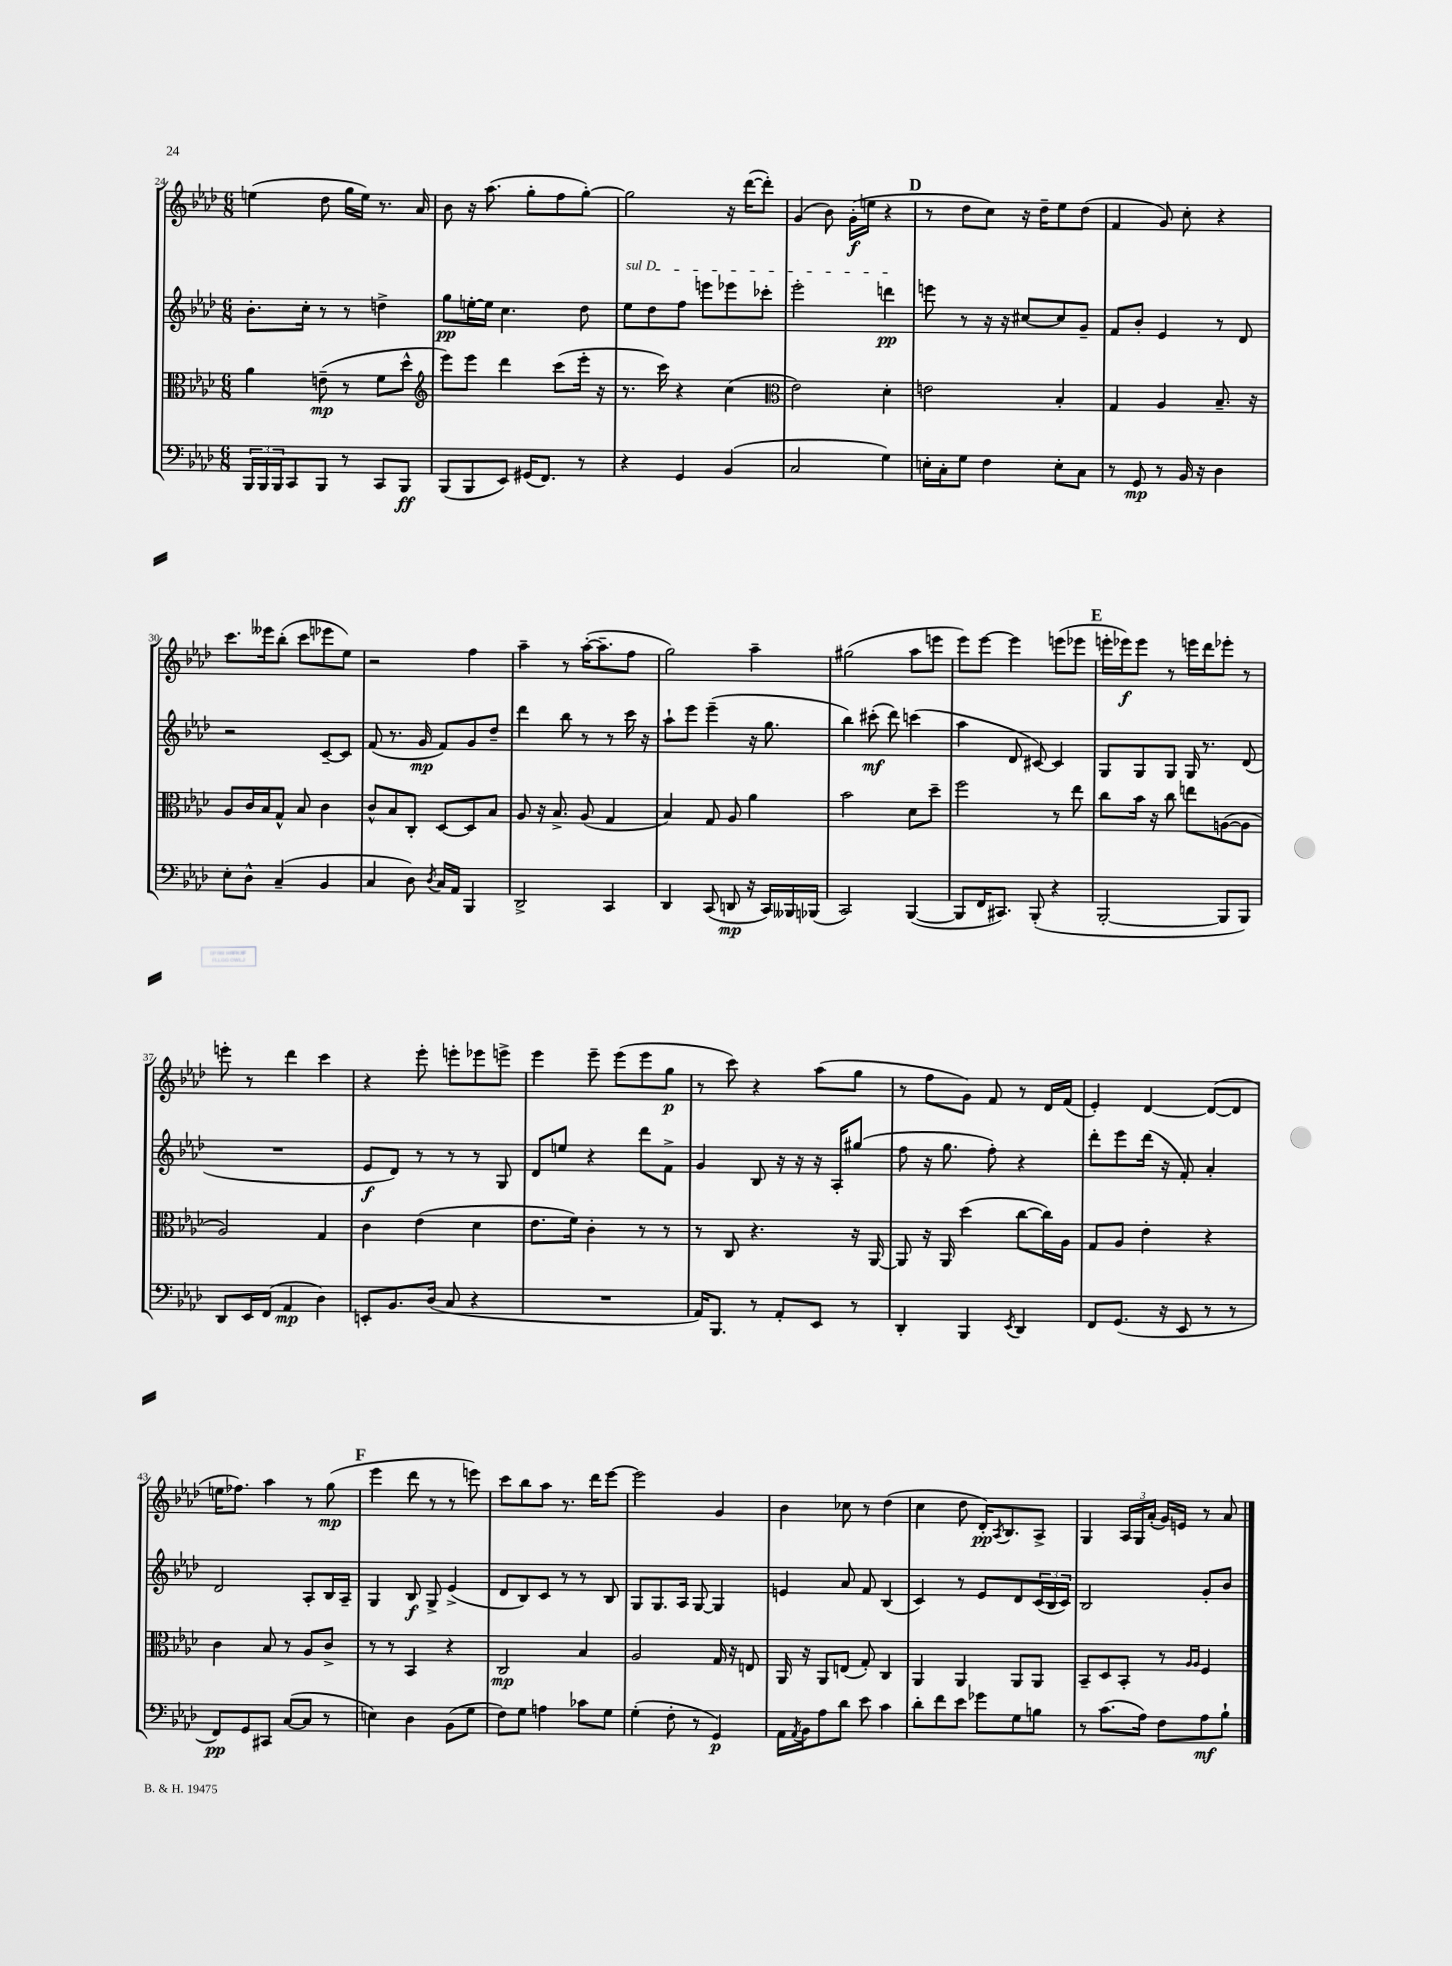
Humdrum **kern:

**kern	**kern	**kern	**kern
*staff4	*staff3	*staff2	*staff1
*clefF4	*clefC3	*clefG2	*clefG2
*k[b-e-a-d-]	*k[b-e-a-d-]	*k[b-e-a-d-]	*k[b-e-a-d-]
*M6/8	*M6/8	*M6/8	*M6/8
24BBB-/LL	4a-\	8.b-'\L	(4ee\
24BBB-/	.	.	.
24BBB-/J	.	.	.
8CC/	.	.	.
.	.	16cc'\Jk	.
8BBB-/J	(8e~\	8r	8dd-\
8r	8r	8r	16gg\LL
.	.	.	16ee\JJ)
8CC/L	8f\L	4dd^\	8.r
8BBB-/J	8dd-^^\J	.	.
.	.	.	16a-/
=	=	=	=
*	*clefG2	*	*
(8BBB-/L	8eee-\L)	8gg\L	8b-\
8BBB-/	8eee-\J	[16ee'\L	16r
.	.	16ee\]JJ	(8.aa-\
8EE-/J)	4ddd-\	4.cc\	.
(16GG#/LK	.	.	8gg'\L
8.FF/J)	.	.	.
.	(8ccc\L	.	8ff\
8r	16eee-'\Jk	8dd-\	[8gg'\J)
.	16r	.	.
=	=	=	=
4r	8.r	8ee-\L	2gg\]
.	.	8dd-\	.
.	16ccc\)	.	.
4GG/	4r	8ff\J	.
.	.	8eee\L	.
(4BB-/	(4cc\	8eee-\	16r
.	.	.	([16ddd-\LK
.	.	8ccc-'\J	8ddd-'\]J)
=	=	=	=
*	*clefC3	*	*
2C/	2e-\)	2eee-'\	(4g/
.	.	.	8b-\)
.	.	.	(16g'\LL
.	.	.	16ee\JJ
4G\)	4d-'\	4ddd\	4r
=	=	=	=
16E'\LL	2e\	8eee\	8r
16C'\J	.	.	.
8G\J	.	8r	8dd-\L
4F\	.	16r	8cc\J)
.	.	16r	.
.	.	[8cc#/L	16r
.	.	.	16dd-~\LK
8E'\L	4B-'/	8cc#/]	8ee-\
8C\J	.	8g~/J	(8dd-\J
=	=	=	=
8r	4G/	8f/L	4f/
8GG/	.	8b-'/J	.
8r	4A-/	4e-/	8g/)
16BB-/	.	.	8cc'\
16r	.	.	.
4D-\	8.B-~/	8r	4r
.	.	8d-/	.
.	16r	.	.
=	=	=	=
8E-'\L	8A-/L	2r	8.ccc\L
8D-^^\J	16c/L	.	.
.	16B-/J	.	16eee--\k
(4C~/	8G^^/J	.	(8bb-'\J
.	8B-/	.	8ccc\L
4BB-/	4c\	[8c~/L	8eee-\
.	.	8c/]J	8ee-\J)
=	=	=	=
4C/	8c^^/L	(8f/	2r
.	8B-/	8.r	.
8D-\)	8C'/J	.	.
.	.	16g/	.
8qD-/	.	.	.
16C/LL	[8D-/L	8f/L)	.
16AA-/JJ	.	.	.
4BBB-/	8D-/]	8g/	4ff\
.	8B-/J	8dd-~/J	.
=	=	=	=
2DD-^/	8A-/	4ddd-\	4aa-~\
.	16r	.	.
.	8.B-^/	.	.
.	.	8bb-\	8r
.	(8A-/	8r	([16aa-'\LK
.	.	.	8.aa-~\]
4CC/	4G/	8r	.
.	.	16ccc\	8ff\J
.	.	16r	.
=	=	=	=
4DD-/	4B-/)	8aa-`\L	2gg\)
.	.	8eee-\J	.
(8CC/	8G/	(4eee-~\	.
8DD/	8A-/	.	.
16r	4a-\	16r	4aa-~\
16CC/LL)	.	8.gg\	.
16BBB--/	.	.	.
(16BBB-/JJ	.	.	.
=	=	=	=
2CC/)	2b-\	4bb-\)	(2gg#\
.	.	(8ccc#'\	.
.	.	8ddd-\)	.
([4BBB-/	8d-\L	(4ccc\	8aa-\L
.	8dd-~\J	.	8eee\J
=	=	=	=
8BBB-/]L	2ff\	4aa-\	8eee-\L)
16FF/K	.	.	[8eee-\J
8.CC#/J)	.	.	.
.	.	8d-/	4eee-\]
(8BBB-'/	.	[8c#/)	.
4r	8r	4c#/]	(8eee\L
.	8ee-\	.	8eee-\J
=	=	=	=
[2BBB-'/	8cc\L	8G/L	16eee'\LL
.	.	.	16eee-\J)
.	16b-\Jk	8G/	8eee-\J
.	16r	.	.
.	8cc\	8G/J	8r
.	8ee\L	16G/	16eee\LL
.	.	8.r	16ddd-\J
8BBB-/]L	([8A\	.	8eee-'\J
8BBB-/J)	8A\]J	(8d-/	8r
=	=	=	=
8DD-/L	2A-/)	2.r	8eee'\
16EE-/L	.	.	8r
(16FF/JJ	.	.	.
4AA-/	.	.	4ddd-\
4D-\)	4G/	.	4ccc\
=	=	=	=
8EE'/L	4c\	8e-/L	4r
8.BB-/	.	8d-/J)	.
.	(4e-\	8r	8eee-'\
(16D-/Jk	.	.	.
8C/	.	8r	8eee'\L
4r	4d-\	8r	8eee-\
.	.	8G/	8eee^\J
=	=	=	=
2.r	8.e-\L	8d-/L	4eee-\
.	.	8ee/J	.
.	16f\Jk)	.	.
.	4c'\	4r	8eee-~\
.	.	.	(8eee-\L
.	8r	8ddd-\L	8eee-\
.	8r	8f^\J	8gg\J
=	=	=	=
16AA-/LK)	8r	4g/	8r
8.BBB-/J	.	.	.
.	8C/	.	8ccc\)
8r	4.r	8B-/	4r
8AA-'/L	.	16r	.
.	.	16r	.
8EE-/J	.	16r	(8aa-\L
.	.	16A-'/LK	.
8r	16r	(8gg#/J	8gg\J
.	[16AA-/	.	.
=	=	=	=
4DD-'/	8AA-/]	8ff\	8r
.	16r	16r	8ff\L
.	16AA-/	8.gg\	.
4BBB-/	(4dd-\	.	8g\J)
.	.	8ff'\)	8f/
8qEE-/	.	.	.
4DD-/	[8cc\L	4r	8r
.	16cc\]L)	.	16d-/LL
.	16A-\JJ	.	(16f/JJ
=	=	=	=
8FF/L	8G/L	8ddd-'\L	4e-'/)
(8.GG/J	8A-/J	8eee-\	.
.	4e-'\	(16ddd-\Jk	[4d-/
16r	.	16r	.
8EE-/	.	8f'/)	.
8r	4r	4a-'/	(8d-/_L
8r	.	.	8d-/]J
=	=	=	=
8FF/L)	4c\	2d-/	16ee\LK
.	.	.	8.ff-\J)
8GG/	.	.	.
8CC#/J	8B-/	.	4aa-\
([8C/L	8r	.	.
8C/]J	8A-/L	8A-'/L	8r
8r	8c^/J	16B-/L	(8gg\
.	.	16A-~/JJ	.
=	=	=	=
4E\)	8r	4G/	4eee-\
.	8r	.	.
4D-\	4BB-/	8B-/	8ddd-\
.	.	8G^/	8r
(8BB-\L	4r	(4e-^/	8r
8G\J	.	.	8eee\)
=	=	=	=
8F\L)	2C/	8d-/L	8ccc\L
8G\J	.	8B-/)	8bb-\
4A\	.	8c/J	8aa-\J
.	.	8r	8.r
8c-\L	4B-/	8r	.
.	.	.	16ddd-\LK
8G\J	.	8B-/	[8eee-\J
=	=	=	=
(4G'\	2A-/	8G/L	2eee-\]
.	.	8.G/	.
8F'\	.	.	.
.	.	16A-/Jk	.
8r	.	[8G/	.
4GG/)	16G/	4G/]	4g/
.	16r	.	.
.	8E/	.	.
=	=	=	=
16AA-\LL	16AA-/	4e/	4b-\
8qAA-/	.	.	.
16BB-\J	16r	.	.
8A-\	8AA-/L	.	.
8d-\J	(8E/J	8a-/	8cc-\
8e-\	8G'/)	8f/	8r
4c\	4C/	(4B-/	(4dd-\
=	=	=	=
8d-'\L	4AA-/	4c/)	4cc\
8f\	.	.	.
8e-\J	4AA-/	8r	8dd-\
8g-\L	.	8e-/L	16d-'/LK)
.	.	.	8qA-/
.	.	.	8.B-/
8G\	8AA-/L	8d-/	.
8B\J	8AA-/J	(24c/L	8A-^/J
.	.	24B-/	.
.	.	24c/JJ)	.
=	=	=	=
8r	8BB-~/L	2B-/	4G/
(8.c\L	8D-/	.	.
.	8BB-'/J	.	24A-/LL
.	.	.	24G/
16A-\Jk)	.	.	.
.	.	.	(24a-'/JJ
8F\L	8r	.	16g/LL)
.	.	.	16e/JJ
.	16qqA-/LL	.	.
.	16qqA-/JJ	.	.
8A-\	4F/	8g'/L	8r
8B-`\J	.	8b-/J	8a-/
==	==	==	==
*-	*-	*-	*-
